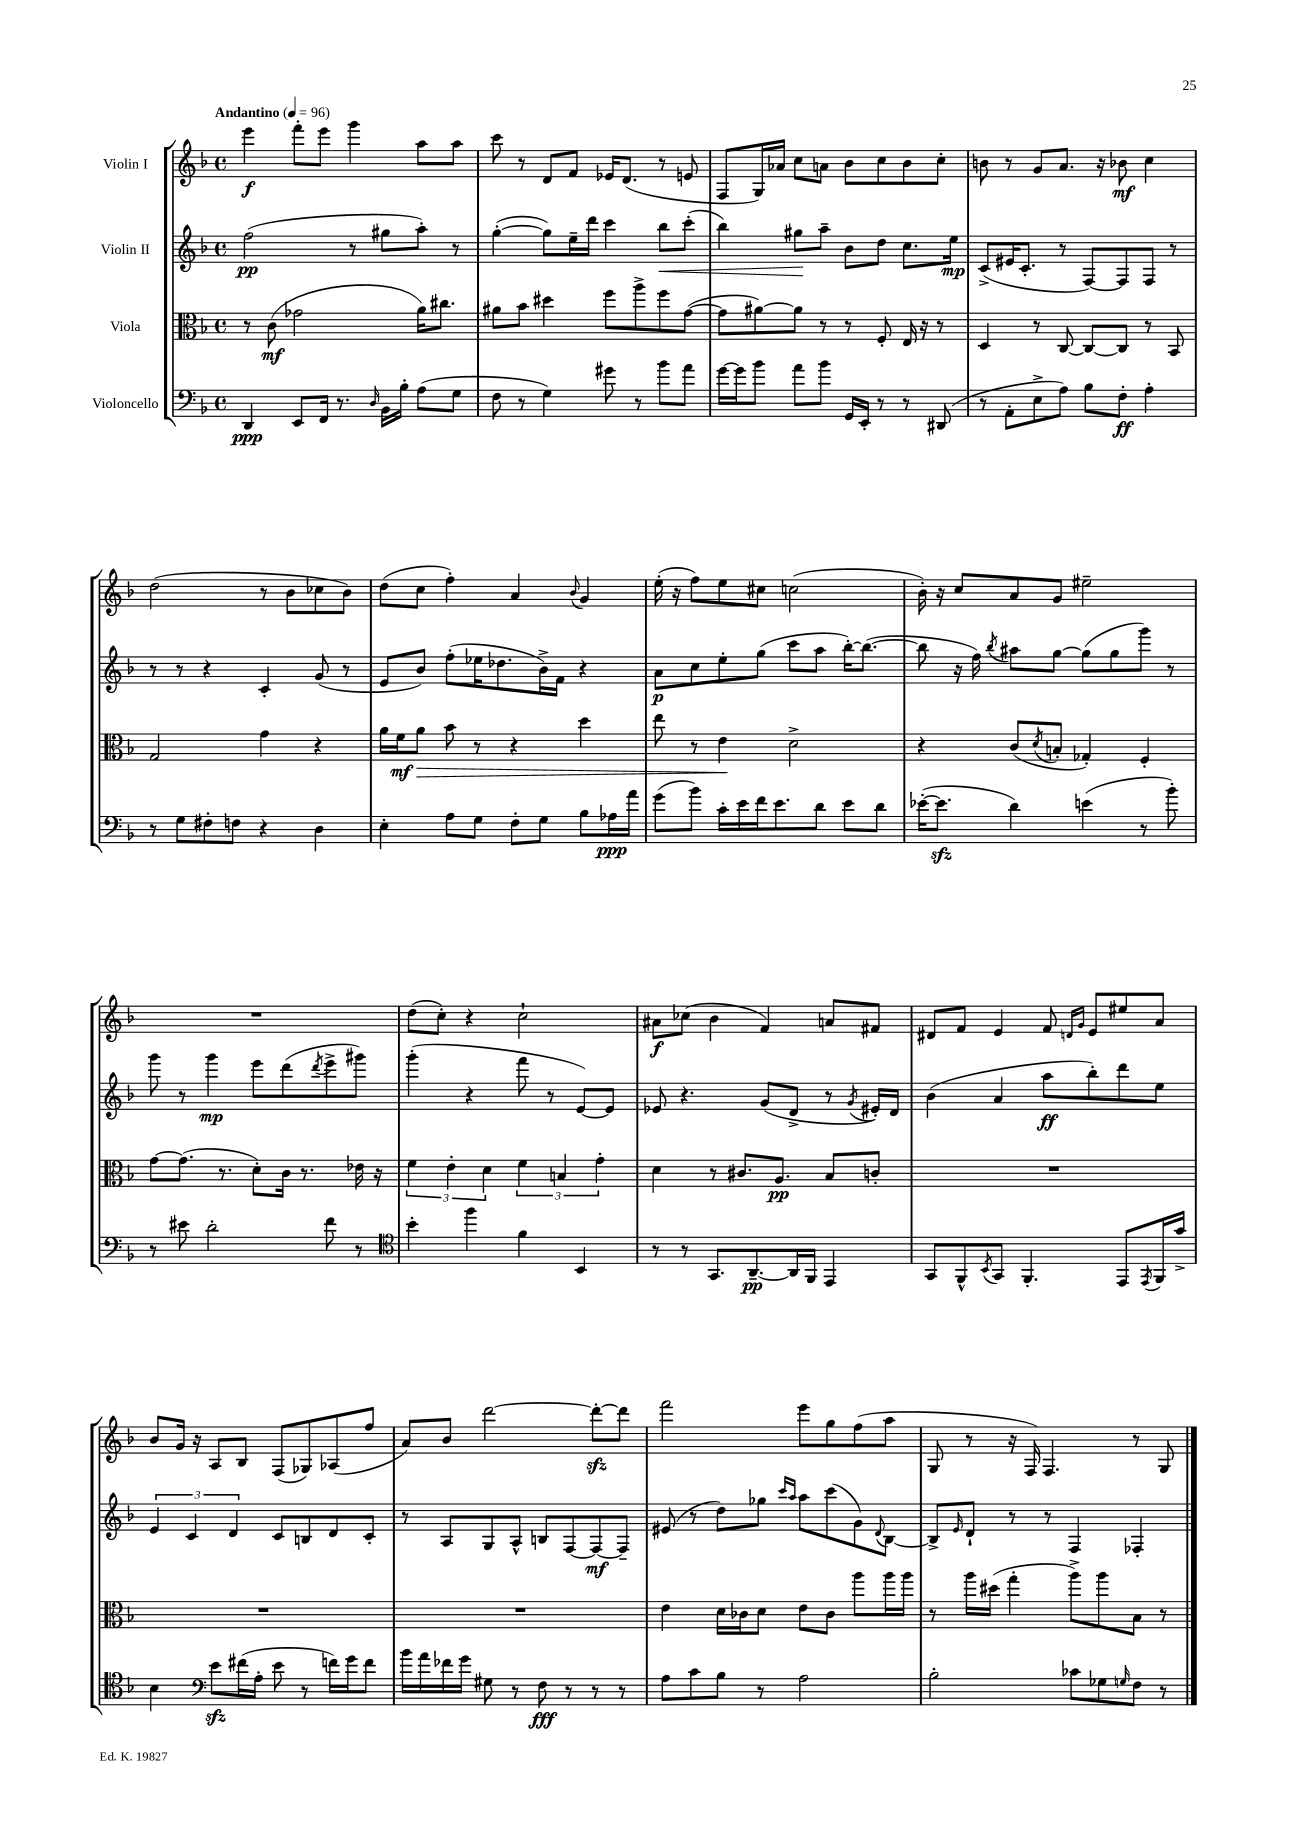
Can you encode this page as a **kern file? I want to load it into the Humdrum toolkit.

**kern	**kern	**kern	**kern
*staff4	*staff3	*staff2	*staff1
*clefF4	*clefC3	*clefG2	*clefG2
*k[b-]	*k[b-]	*k[b-]	*k[b-]
*M4/4	*M4/4	*M4/4	*M4/4
*met(c)	*met(c)	*met(c)	*met(c)
*MM96	*MM96	*MM96	*MM96
4DD	8r	(2ff	4eee
.	(8c	.	.
8EE	2g-	.	8fff'
16FF	.	.	8eee
8.r	.	.	.
.	.	8r	4ggg
16qqD	.	.	.
16BB-	.	8gg#	.
16B-'	.	.	.
(8A	16a)	8aa')	8aa
.	8.cc#	.	.
8G	.	8r	8aa
=	=	=	=
8F	8a#	([4gg'	8ccc
8r	8b-	.	8r
4G)	4dd#	8gg])	8d
.	.	16ee~	8f
.	.	16ddd	.
8g#	8ff	4ccc	16e-
.	.	.	(8.d
8r	8aa^	.	.
8b-	8ff	8bb-	8r
8a	([8g	(8ccc'	8e
=	=	=	=
[16g	8g]	4bb-)	8F
16g]	.	.	.
8b-	[8a#)	.	16G)
.	.	.	16a-
8a	8a#]	8gg#	8cc
8b-	8r	8aa~	8a
16GG	8r	8b-	8b-
16EE'	.	.	.
8r	8F'	8dd	8cc
8r	16E	8.cc	8b-
.	16r	.	.
(8DD#	8r	.	8cc'
.	.	16ee	.
=	=	=	=
8r	4D	(8c^	8b
8AA'	.	16e#	8r
.	.	8.c'	.
8E^	8r	.	8g
8A)	[8C	8r	8.a
8B-	8C_	[8F)	.
.	.	.	16r
8F'	8C]	8F]	8b-
4A'	8r	8F	4cc
.	8BB-	8r	.
=	=	=	=
8r	2G	8r	(2dd
8G	.	8r	.
8F#'	.	4r	.
8F	.	.	.
4r	4g	4c'	8r
.	.	.	8b-
4D	4r	(8g	8cc-
.	.	8r	8b-)
=	=	=	=
4E'	16a	8e	(8dd
.	16f	.	.
.	8a	8b-)	8cc
8A	8b-	(8ff'	4ff')
8G	8r	16ee-	.
.	.	8.dd-	.
8F'	4r	.	4a
8G	.	16b-^)	.
.	.	16f	.
.	.	.	8qqb-
8B-	4dd	4r	4g
16A-	.	.	.
16a	.	.	.
=	=	=	=
(8g	8ee	8a	(16ee'
.	.	.	16r
8b-)	8r	8cc	8ff)
16c'	4e	8ee'	8ee
16e	.	.	.
16f	.	(8gg	8cc#
8.e	.	.	.
.	2d^	8ccc	(2cc
8d	.	8aa	.
8e	.	[16bb-')	.
.	.	(8.bb-_	.
8d	.	.	.
=	=	=	=
([16e-'	4r	8bb-]	16b-')
8.e-]	.	.	16r
.	.	16r	8cc
.	.	16ff)	.
.	.	8qbb-	.
4d)	(8c	8aa#	8a
.	8qd	.	.
.	8B'	[8gg	8g
(4e	4G-')	(8gg]	2ee#~
.	.	8gg	.
8r	4F'	8ggg)	.
8b-')	.	8r	.
=	=	=	=
8r	[8g	8ggg	1r
8e#	(8.g]	8r	.
2d'	.	4ggg	.
.	8.r	.	.
.	8d')	8eee	.
.	16c	(8ddd	.
.	8.r	.	.
.	.	8qddd	.
8f	.	8eee^	.
8r	16e-	8ggg#)	.
.	16r	.	.
=	=	=	=
*clefC4	*	*	*
4b-'	6f	(4ggg'	(8dd
.	.	.	8cc')
.	6e'	.	.
4ff	.	4r	4r
.	6d	.	.
4f	6f	8fff	2cc`
.	.	8r	.
.	6B	.	.
4BB-	.	[8e)	.
.	6g'	.	.
.	.	8e]	.
=	=	=	=
8r	4d	8e-	8a#
8r	.	4.r	(8cc-
8.GG	8r	.	4b-
.	8.c#	.	.
[8.AA~	.	.	.
.	.	(8g	4f)
.	8.A	.	.
16AA]	.	8d^	.
16FF	.	.	.
4EE	8B-	8r	8a
.	.	8qg	.
.	8c'	16e#')	8f#
.	.	16d	.
=	=	=	=
8GG	1r	(4b-	8d#
8FF^^	.	.	8f
8qBB-	.	.	.
8GG	.	4a	4e
4.FF'	.	.	.
.	.	8aa	8f
.	.	.	16qqd
.	.	.	16qqg
.	.	8bb-')	8e
8EE	.	8ddd	8ee#
8qEE	.	.	.
16FF	.	8ee	8a
16g^	.	.	.
=	=	=	=
4B-	1r	6e	8b-
.	.	.	16g
.	.	6c	.
.	.	.	16r
*clefF4	*	*	*
8e	.	.	8A
.	.	6d	.
(16f#	.	.	8B-
16A'	.	.	.
8e	.	8c	(8F
8r	.	8B	8G-)
16f)	.	8d	(8A-
16g	.	.	.
8f	.	8c'	8ff
=	=	=	=
16b-	1r	8r	8a)
16a	.	.	.
16f-	.	8A	8b-
16g	.	.	.
8G#	.	8G	[2ddd
8r	.	8A^^	.
8F	.	8B	.
8r	.	[8F	.
8r	.	8F_	8ddd'_
8r	.	8F~]	8ddd]
=	=	=	=
8A	4e	(8e#	2fff
8c	.	8r	.
8B-	16d	8dd)	.
.	16c-	.	.
8r	8d	8gg-	.
.	.	16qqccc	.
.	.	16qqaa	.
2A	8e	8aa	8eee
.	8c-	(8ccc	8gg
.	8aa	8g)	(8ff
.	.	8qqd	.
.	16aa	[8B-	8aa
.	16aa	.	.
=	=	=	=
2B-'	8r	8B-^]	8G
.	.	16qqe	.
.	16aa	8d`	8r
.	(16dd#	.	.
.	4gg'	8r	16r
.	.	.	16F)
.	.	8r	4.F
8c-	8aa^)	4F	.
8G-	8aa	.	.
16qqG	.	.	.
8F	8B-	4F-'	8r
8r	8r	.	8G
==	==	==	==
*-	*-	*-	*-
